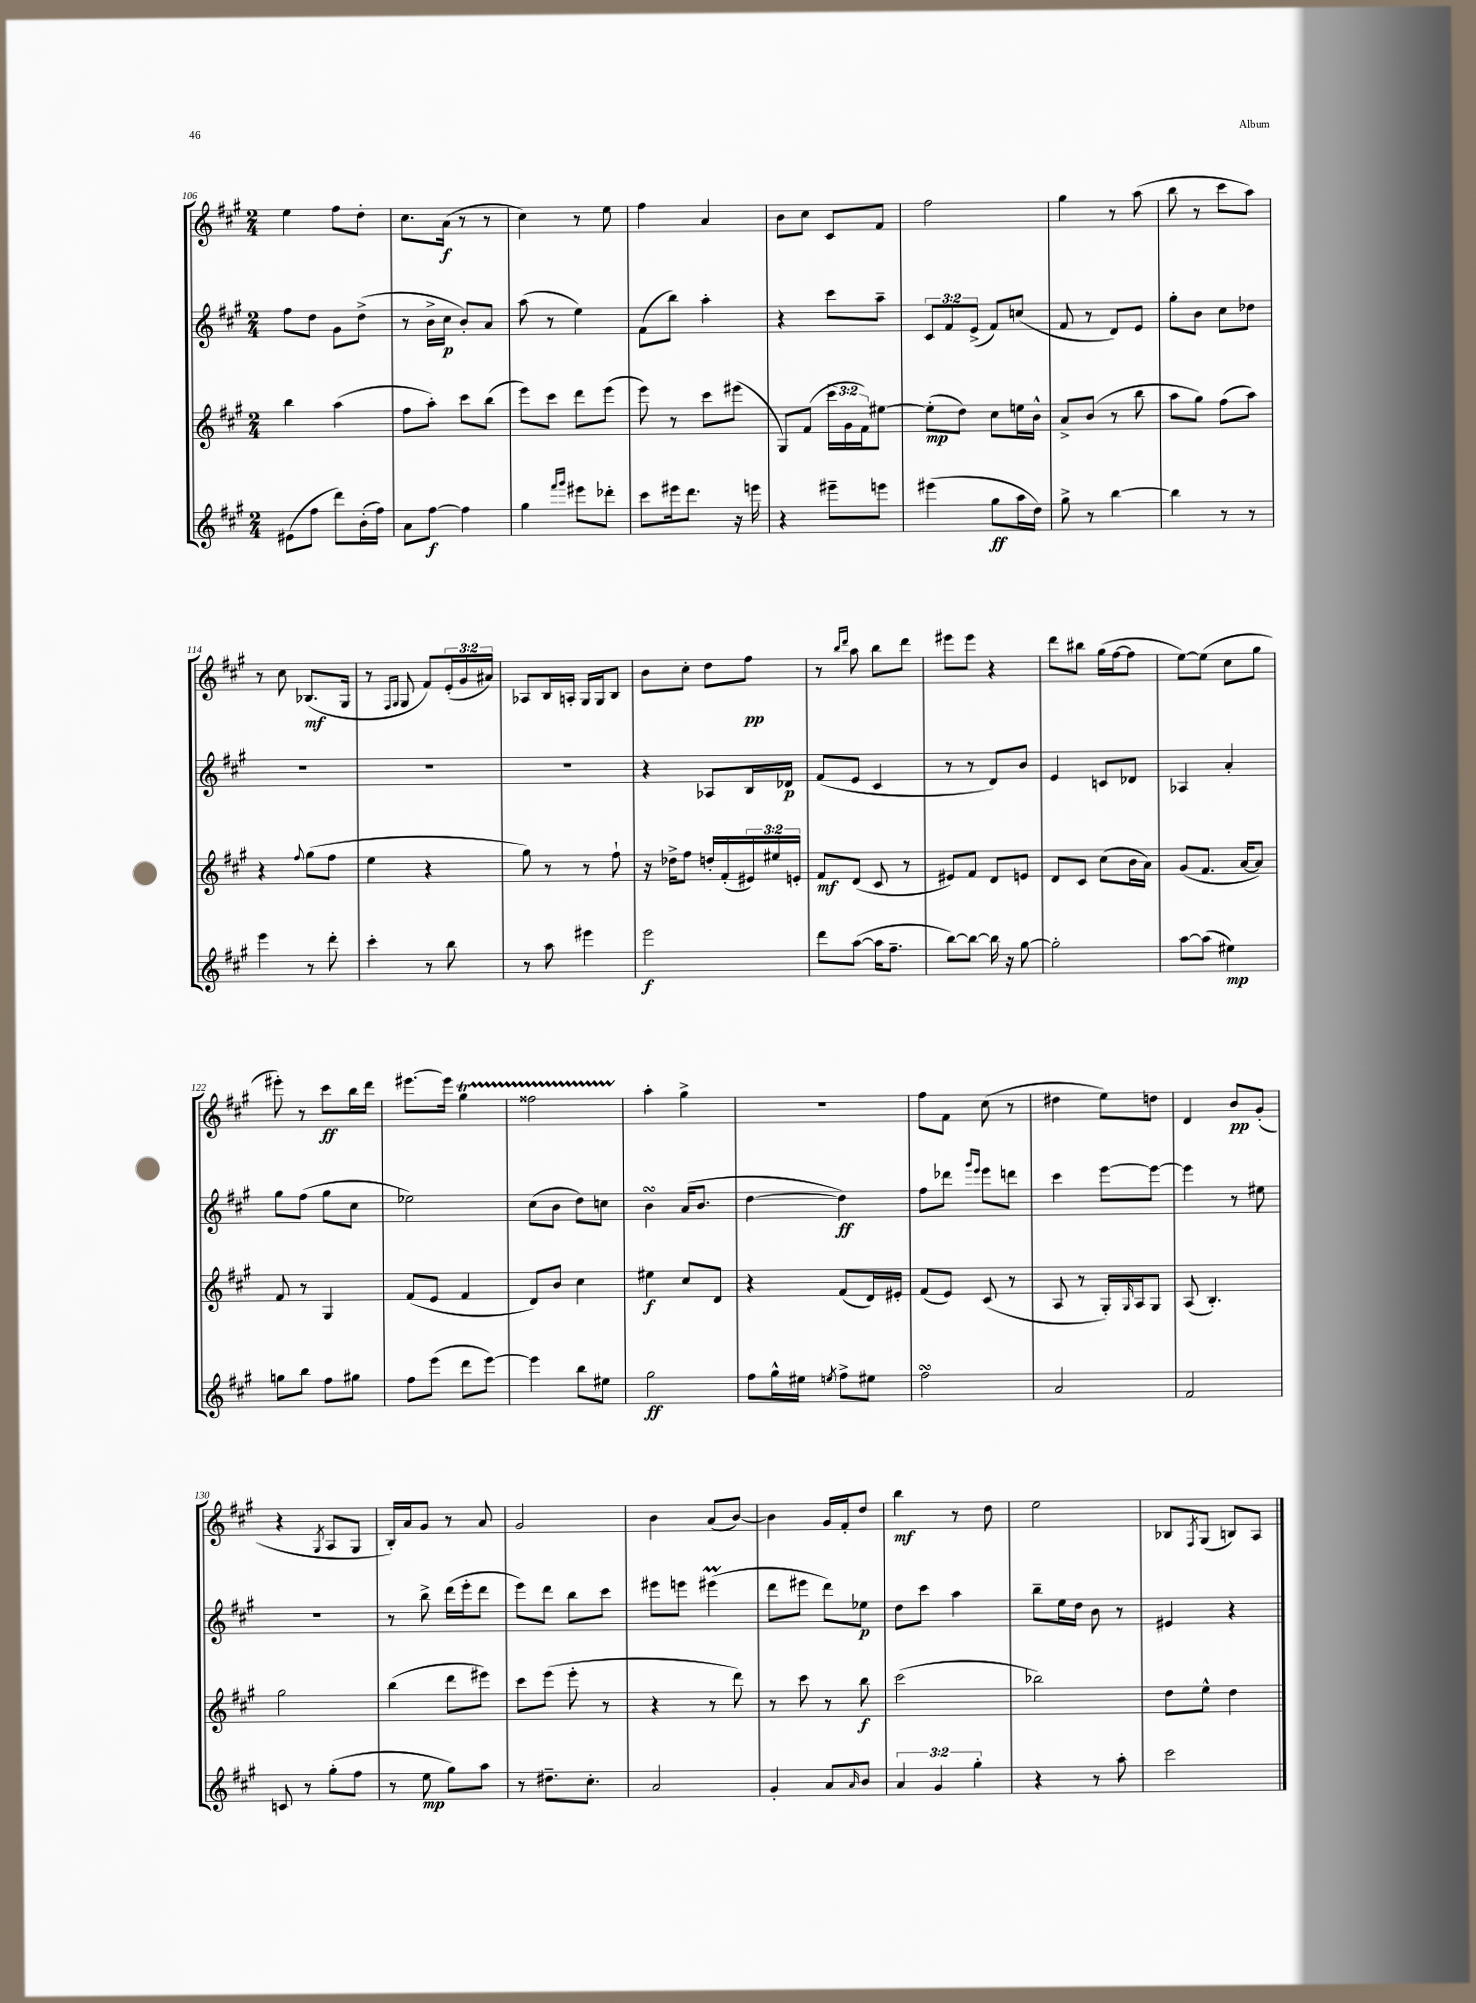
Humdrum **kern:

**kern	**kern	**kern	**kern
*staff4	*staff3	*staff2	*staff1
*clefG2	*clefG2	*clefG2	*clefG2
*k[f#c#g#]	*k[f#c#g#]	*k[f#c#g#]	*k[f#c#g#]
*M2/4	*M2/4	*M2/4	*M2/4
(8e#\L	4bb\	8ff#\L	4ee\
8ff#\J	.	8dd\J	.
8ddd\L)	(4aa\	8g#\L	8ff#\L
(16b'\L	.	(8dd^\J	8dd'\J
16ff#\JJ)	.	.	.
=	=	=	=
8a\L	8ff#\L	8r	8.cc#\L
[8ff#\J	8aa'\J)	16b^\LL	.
.	.	16cc#\JJ	(16a\Jk
4ff#\]	8ccc#\L	8b'/L)	8r
.	(8bb\J	8a/J	8r
=	=	=	=
4gg#\	8eee\L)	(8aa\	4cc#\)
.	8ccc#\J	8r	.
16qqfff#/LL	.	.	.
16qqggg#/JJ	.	.	.
8eee#\L	8ddd\L	4ee\)	8r
8ddd-'\J	(8eee\J	.	8ee\
=	=	=	=
8ccc#\L	8eee\)	(8f#\L	4ff#\
16eee#\k	8r	8bb\J)	.
8.ddd\J	.	.	.
.	8ccc#\L	4aa'\	4a/
16r	(8eee#\J	.	.
16eee\	.	.	.
=	=	=	=
4r	8G#/L)	4r	8b\L
.	(8f#/J	.	8cc#\J
8eee#~\L	24ccc#\LL	8ccc#\L	8c#/L
.	24g#\	.	.
.	24f#\J)	.	.
8eee\J	[8ee#\J	8aa~\J	8f#/J
=	=	=	=
(4eee#\	(8ee#'\]L	12c#/L	2ff#\
.	.	12f#/	.
.	8dd\J)	.	.
.	.	(12e^/J	.
8gg#\L	8cc#\L	8f#/L)	.
16aa\L	16ee\L	(8cc/J	.
16dd\JJ)	16b^^\JJ	.	.
=	=	=	=
8gg#^\	8a^/L	8f#/	4gg#\
8r	(8b/J	8r	.
[4bb\	8r	8d/L)	8r
.	8bb\	8e/J	(8aa\
=	=	=	=
4bb\]	8aa\L	8gg#'\L	8bb\
.	8gg#\J)	8b\J	8r
8r	(8ff#\L	8cc#\L	8ccc#\L
8r	8aa\J)	8dd-\J	8aa\J)
=	=	=	=
4eee\	4r	2r	8r
.	.	.	8cc#\
.	8qqff#/	.	.
8r	(8gg#\L	.	(8.B-/L
8ddd'\	8ff#\J	.	.
.	.	.	16G#/Jk
=	=	=	=
4ccc#'\	4ee\	2r	8r
.	.	.	16qqF#/LL
.	.	.	16qqG#/JJ
.	.	.	8G#/
8r	4r	.	8f#/L)
8bb\	.	.	(24e'/L
.	.	.	24g#/
.	.	.	24a#/JJ)
=	=	=	=
8r	8gg#\)	2r	8A-/L
8aa\	8r	.	16B/L
.	.	.	16A'/JJ
4eee#\	8r	.	16G#/LL
.	.	.	16G#/J
.	8ff#`\	.	8B/J
=	=	=	=
2eee\	16r	4r	8b\L
.	16dd-^\LK	.	.
.	8ff#\J	.	8cc#'\J
.	16dd'/LL	8A-/L	8dd\L
.	(16f#'/	.	.
.	24e#/)	16B/L	8ff#\J
.	24ee#/	.	.
.	.	16d-/JJ	.
.	24e'/JJ	.	.
=	=	=	=
8ddd\L	8f#/L	(8f#/L	8r
.	.	.	16qqbb/LL
.	.	.	16qqddd/JJ
([8aa\J	(8d/J	8e/J	8aa\
16aa\]LK	8c#/	4c#/	8bb\L
8.ff#~\J	.	.	.
.	8r	.	8ddd\J
=	=	=	=
[8bb\L)	8e#/L)	8r	8eee#\L
8bb\_J	8f#/J	8r	8eee#\J
16bb\]	8d/L	8d/L)	4r
16r	.	.	.
[8gg#\	8e/J	8b/J	.
=	=	=	=
2gg#'\]	8d/L	4e/	8ddd\L
.	8c#/J	.	8bb#\J
.	(8cc#\L	8c/L	(16gg#\LL
.	.	.	[16ff#\J
.	16b\L	8d-/J	8ff#\]J
.	16a\JJ)	.	.
=	=	=	=
[8aa\L	(8g#/L	4A-/	[8ee\L)
(8aa\]J	8.f#/J	.	(8ee\]J
4ee#\)	.	4a'/	8cc#\L
.	[16a/LK	.	.
.	8a/]J)	.	8gg#\J
=	=	=	=
8gg\L	8f#/	8gg#\L	8eee#'\)
8bb\J	8r	(8ff#\J	8r
8ff#\L	4G#/	8gg#\L	8ccc#\L
8gg#\J	.	8cc#\J	16bb\L
.	.	.	16ddd\JJ
=	=	=	=
8ff#\L	(8f#/L	2ee-\)	[8.eee#\L
(8eee\J	8e/J	.	.
.	.	.	16eee#\]Jk
8ddd\L	4f#/	.	4gg#\
[8eee\J)	.	.	.
=	=	=	=
4eee\]	8d/L)	(8cc#\L	2ff##\
.	8b/J	8b\J	.
8bb\L	4cc#\	8dd\L)	.
8ee#\J	.	8cc\J	.
=	=	=	=
2gg#\	4ee#\	4b\	4aa'\
.	8cc#/L	(16a/LK	4gg#^\
.	.	8.b/J	.
.	8d/J	.	.
=	=	=	=
8ff#\L	4r	[4dd\	2r
16gg#^^\L	.	.	.
16ee#\JJ	.	.	.
8qee/	.	.	.
8ff#^\L	(8f#/L	4dd\])	.
8ee#\J	16d/L)	.	.
.	16e#'/JJ	.	.
=	=	=	=
2ff#\	(8f#/L	8ff#\L	8ff#\L
.	8e/J)	8ddd-\J	8f#\J
.	.	16qqggg#/LL	.
.	.	16qqeee/JJ	.
.	(8c#/	8eee\L	(8cc#\
.	8r	8ddd\J	8r
=	=	=	=
2a/	8A/	4ccc#\	4dd#\
.	8r	.	.
.	16G#'/LL)	[8eee\L	8ee\L)
.	16qqG#/	.	.
.	16A/J	.	.
.	8G#/J	8eee\_J	8dd\J
=	=	=	=
2f#/	(8A/	4eee\]	4d/
.	4.B'/)	.	.
.	.	8r	8b/L
.	.	8ee#\	(8g#'/J
=	=	=	=
8c/	2gg#\	2r	4r
8r	.	.	.
.	.	.	8qG#/
(8gg#'\L	.	.	8A/L
8ff#\J	.	.	8G#/J
=	=	=	=
8r	(4bb\	8r	16B'/LL)
.	.	.	16a/J
8ee\	.	8bb^\	8g#/J
8gg#\L)	8ddd\L	(16ddd\LL	8r
.	.	16eee'\J	.
8aa\J	8eee#\J)	8ddd\J	8a/
=	=	=	=
8r	8ccc#\L	8eee\L)	2g#/
8.dd#~\L	(8eee\J	8ddd\J	.
.	8eee'\	8bb\L	.
8.cc#'\J	.	.	.
.	8r	8ccc#\J	.
=	=	=	=
2a/	4r	8eee#\L	4b\
.	.	8eee\J	.
.	8r	(4eee#\	(8a/L
.	8ddd\)	.	[8b/J)
=	=	=	=
4g#'/	8r	8ddd\L	4b\]
.	8ccc#\	8eee#\J	.
8a/L	8r	8ddd\L)	16g#/LL
.	.	.	16f#'/J
16qqa/	.	.	.
8b/J	8bb\	8ee-\J	8dd/J
=	=	=	=
6a/	(2ccc#\	8dd\L	4bb\
.	.	8ccc#\J	.
6g#/	.	.	.
.	.	4aa\	8r
6gg#'\	.	.	.
.	.	.	8dd\
=	=	=	=
4r	2bb-\)	8bb~\L	2ee\
.	.	16ee\L	.
.	.	16dd\JJ	.
8r	.	8b\	.
8aa'\	.	8r	.
=	=	=	=
2ccc#\	8dd\L	4e#/	8B-/L
.	.	.	8qF#/
.	8ee^^\J	.	(8G#/J
.	4dd\	4r	8B/L)
.	.	.	8A/J
==	==	==	==
*-	*-	*-	*-
